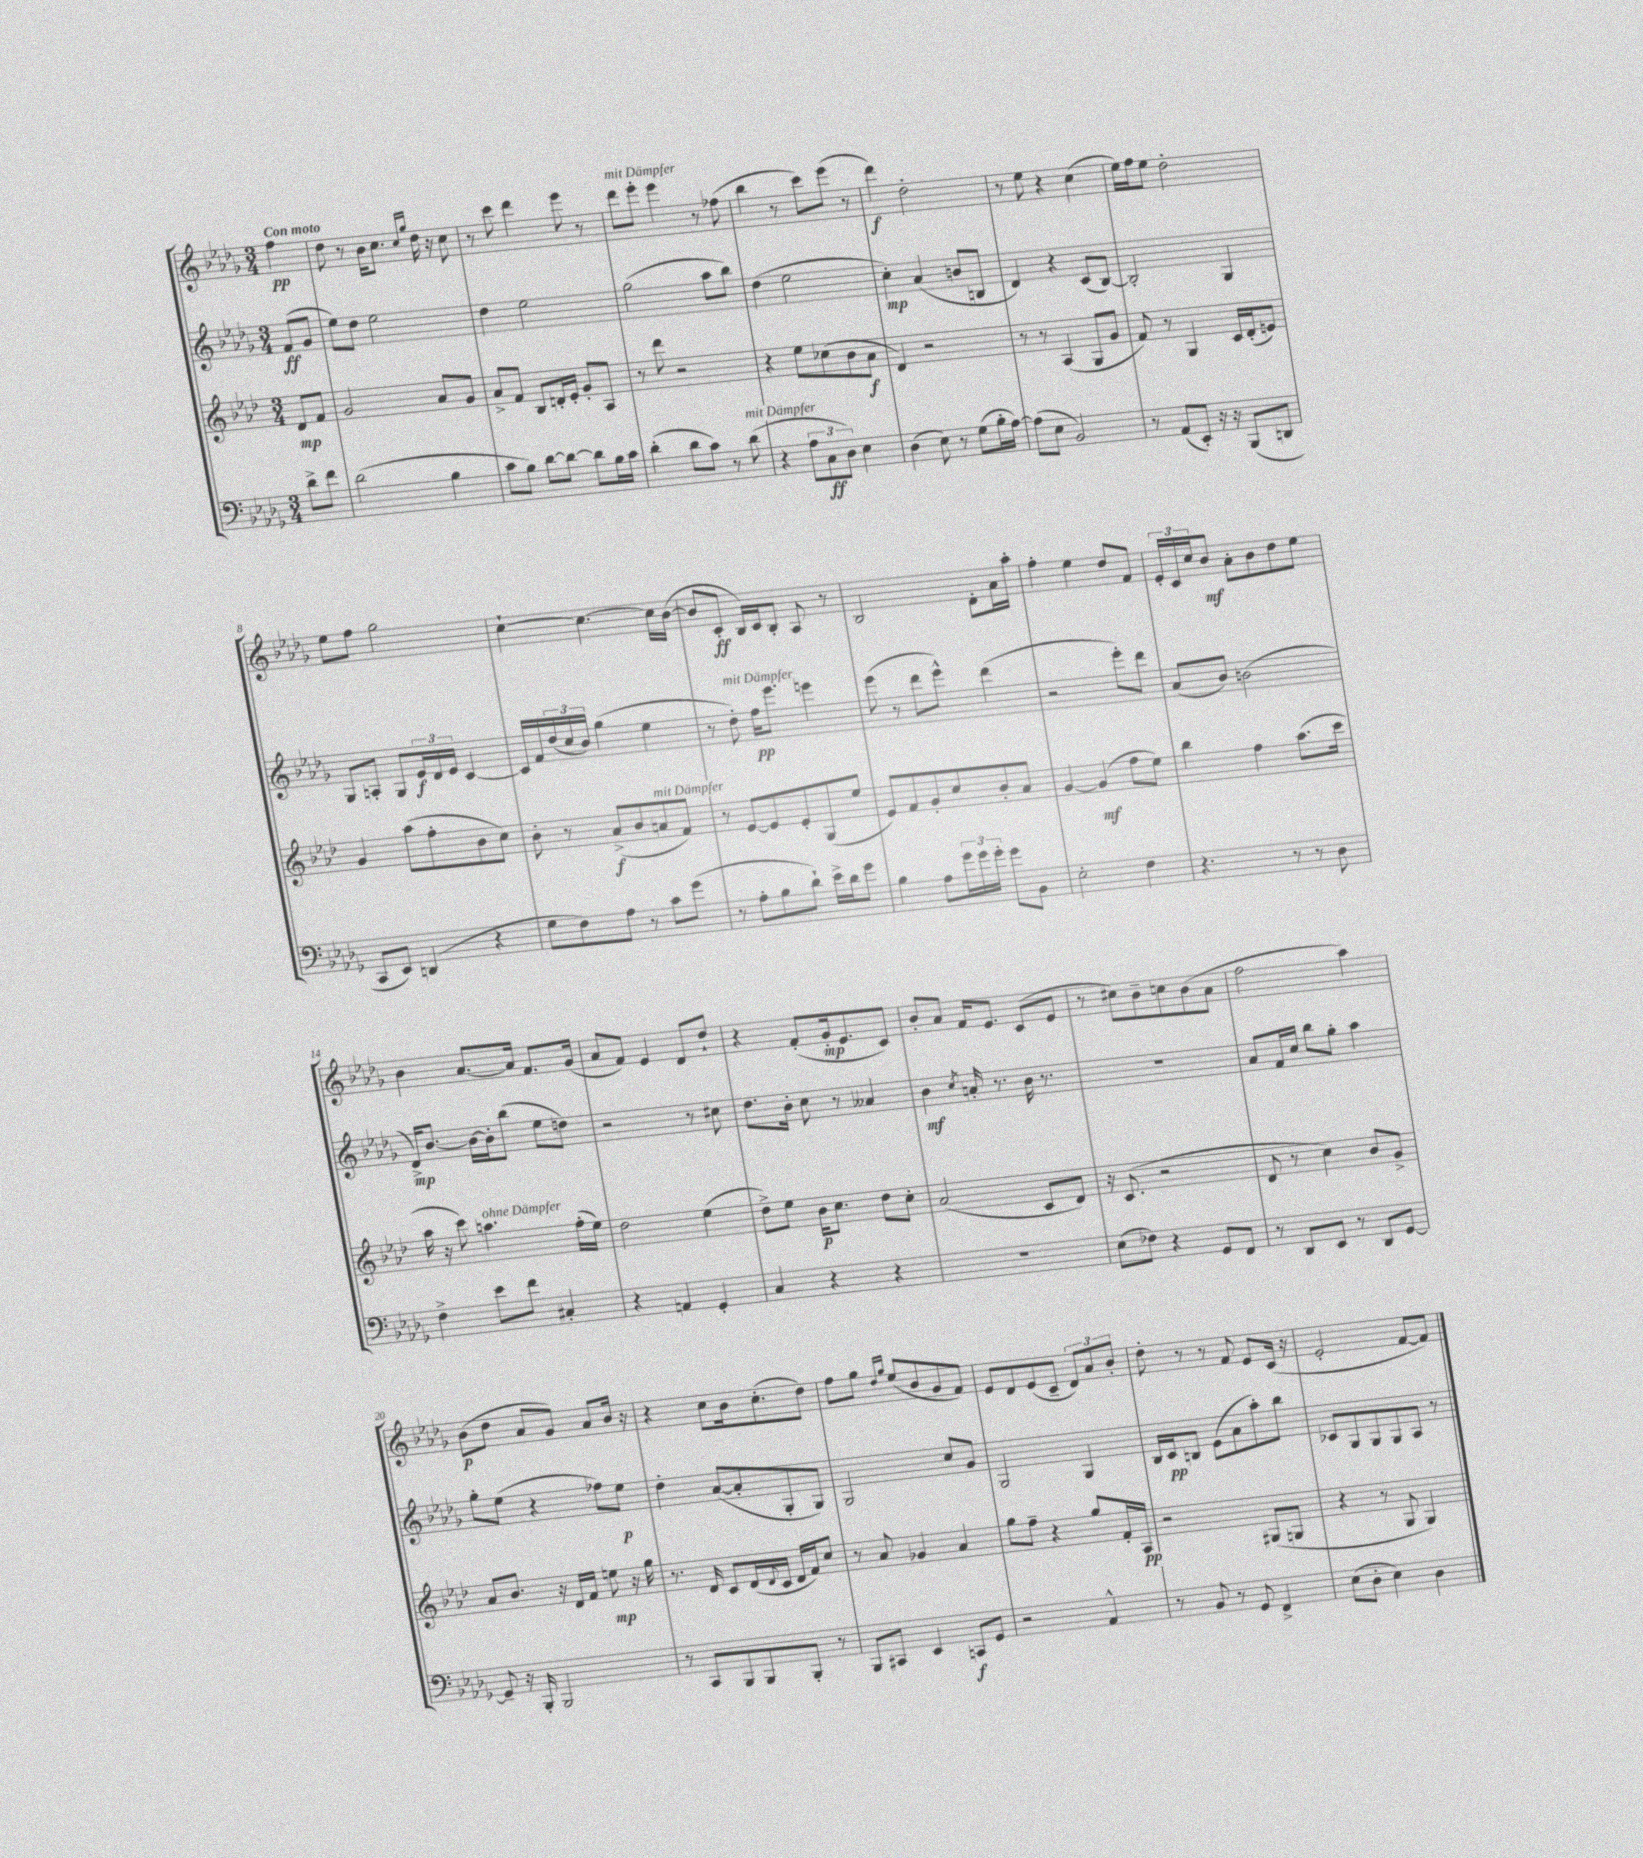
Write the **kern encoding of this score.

**kern	**kern	**kern	**kern
*staff4	*staff3	*staff2	*staff1
*clefF4	*clefG2	*clefG2	*clefG2
*k[b-e-a-d-g-]	*k[b-e-a-d-]	*k[b-e-a-d-g-]	*k[b-e-a-d-g-]
*M3/4	*M3/4	*M3/4	*M3/4
8d-^	8d-	(8f	4ff
8f	8f	8g-	.
=	=	=	=
(2d-	2g	8ee-)	8dd-
.	.	8dd-	8r
.	.	2ee-	16b-
.	.	.	8.cc
.	.	.	16qqcc
.	.	.	16qqgg-
4B-	8a-	.	16dd-
.	.	.	16r
.	8g	.	8cc
=	=	=	=
8c	8a-^	4dd-	8r
8B-)	8f	.	8ccc
[8d-	8B-	2ee-	4ddd-
8d-_	16d'	.	.
.	16e-'	.	.
8d-]	8g'	.	8eee-
16B-	8A-	.	8r
16c	.	.	.
=	=	=	=
(4d-'	8r	(2gg-	8ddd-
.	8ddd-	.	8eee-'
8d-	2r	.	4eee-
8c)	.	.	.
8r	.	8aa-	8r
(8d-	.	8bb-)	(8ff-
=	=	=	=
4r	4r	(4dd-	4bb-
12A-	8ee-	2ee-	8r
12C	.	.	.
.	(8cc-	.	8ccc)
12D-)	.	.	.
4E-	8b-	.	(8eee-
.	8a-	.	8r
=	=	=	=
(4D-	4d-)	4cc')	4ddd-)
8E-)	2r	(4a-	2dd-'
8r	.	.	.
(8G-	.	8b	.
16B-'	.	8B	.
[16A-)	.	.	.
=	=	=	=
(8A-]	8r	4d-)	8r
8E-	8r	.	8ee-
2BB-)	(4A-	4r	4r
.	8G	(8c	(4cc
.	8g	[8B-)	.
=	=	=	=
8r	8f)	2B-']	16ee-)
.	.	.	16ff
(8AA-	8r	.	8ee-
8EE-')	4G	.	2dd-'
16r	.	.	.
16r	.	.	.
(8BBB-	16c	4G-	.
.	(16d-'	.	.
8DD	8e)	.	.
=	=	=	=
8CC	4g	8G-	8ee-
8EE-)	.	8A'	8ff
(4DD	(8aa-	8G-	2gg-
.	8ff'	24e-	.
.	.	24d-	.
.	.	24e-	.
4r	8b-	[4c	.
.	8cc)	.	.
=	=	=	=
8G-	8b-'	16c]	[4cc`
.	.	16f	.
8F)	8r	(24dd-	.
.	.	24cc	.
.	.	24b-)	.
8A-	(8a-^	(4gg-	4.cc_
8r	8b-	.	.
8c	8a	4ee-	.
(8g-	8f)	.	16cc]
.	.	.	([16b-
=	=	=	=
8r	8r	8r	8b-]
8A-'	[8e-	8dd-')	8c'
8B-	8e-]	16ff	16B-)
.	.	8.eee-	16c
8d-`)	8e-'	.	8B-'
16e-^	(8G	4eee	8A-
16d-	.	.	.
8g-	8ee-	.	8r
=	=	=	=
4B-	8e-)	(8eee-	2B-
.	8f	8r	.
8A-	8g'	8ddd-	.
24g-	8cc	8eee-^^)	.
24g-	.	.	.
24g-'	.	.	.
8g-	8b-'	(4ddd-	8d-'
8BB-	8a-	.	16a-
.	.	.	16aa-'
=	=	=	=
2E-'	[4g	2r	4ff'
.	(4g]	.	4ee-
4F	8ff	8eee-')	8dd-
.	8ee-)	8ddd-	8f
=	=	=	=
4.r	4bb-	(8a-	24e-'
.	.	.	24c
.	.	.	24cc
.	.	8b-)	8b-
.	4ff	(2b	8a-'
8r	.	.	8b-
8r	(8.aa-	.	8dd-
8D-	.	.	8ee-
.	16ccc	.	.
=	=	=	=
4F^	16aa-	16d-^)	4b-
.	16r	[8.b-	.
.	8ccc)	.	.
8e-	4.aa	16b-_	[8.a-
.	.	16b-']	.
8f	.	(8bb-	.
.	.	.	16a-]
4C#'	.	8ee-	8.f
.	(16ff'	8dd)	.
.	16ee-)	.	(16g-
=	=	=	=
4r	2dd-	2r	8a-
.	.	.	8f)
4AA	.	.	4e-
4GG-'	(4ee-	8r	8d-
.	.	8cc#	8dd-`
=	=	=	=
4C	8dd-^)	8.dd-	4r
.	8ee-	.	.
.	.	16b-'	.
4r	16b-	8cc	(8f'
.	8.cc	.	.
.	.	8r	16g-'
.	.	.	8.e-
4r	8dd-	4a--	.
.	8cc'	.	8c)
=	=	=	=
2.r	(2a-	4b-	8b-'
.	.	.	8a-
.	.	8qcc	.
.	.	16a'	16f
.	.	8.r	8.e-
.	8c	16b-	(8c
.	.	8.r	.
.	8d-)	.	8e-
=	=	=	=
(8E-	16r	2.r	8r
.	(8.c	.	.
8F-)	.	.	8cc#)
4r	2r	.	8b-~
.	.	.	8cc
8GG-	.	.	(8b-
8FF	.	.	8a-
=	=	=	=
8r	8d-	8a-	2ff
8DD-	8r	16f	.
.	.	16cc	.
8EE-	4cc)	8bb-	.
8r	.	8gg-'	.
8DD-	8b-	4aa-	4aa-)
[8GG-	8g^	.	.
=	=	=	=
8GG-~]	8a-	8gg-'	(8b-
16r	8.b-	(8ee-	8dd-
16BBB-'	.	.	.
2BBB-	.	4r	8a-
.	16r	.	.
.	16d-	.	8g-)
.	16f	.	.
.	8ee	8ff-)	8a-
.	16r	8ee-	16b-
.	16gg	.	16r
=	=	=	=
8r	8.r	4dd-'	4r
8CC	.	.	.
.	16d-	.	.
8BBB-	8c	([8a-	8cc
8BBB-	(16d-	8a-']	16b-
.	8qqd-	.	.
.	16c	.	(8.cc'
8BBB-'	16d-	8G-'	.
.	16f)	.	.
8r	8cc	8G-)	8dd-)
=	=	=	=
8BBB-	8r	2G-	8ff
8CC#	8a-	.	8gg-
.	.	.	16qqdd-
.	.	.	16qqgg-
4EE-	4g-	.	(8ee-
.	.	.	8b-
8CC	4a-	8cc	8g-
8GG-	.	8g-	8f)
=	=	=	=
2r	8gg	2G-	8e-
.	8ff~	.	8d-
.	4r	.	(8e-
.	.	.	8c~
4AA-^^	8gg	4G-	12d-)
.	.	.	12a-
.	16f'	.	.
.	.	.	12b-'
.	16A-	.	.
=	=	=	=
8r	2r	16B-	8dd-'
.	.	16c	.
8BB-	.	8B	8r
8r	.	(8e-	8r
8GG-	.	8a-	8f
4FF^	(8G#	8aa-')	8e-
.	8G	8bb-	(16c
.	.	.	16r
=	=	=	=
(8E-	4r	8c-	2e-'
8D-'	.	8G-	.
4E-)	8r	8G-	.
.	8G	8G-	.
4D-	4G)	8A-	[8f
.	.	8r	8f])
==	==	==	==
*-	*-	*-	*-
